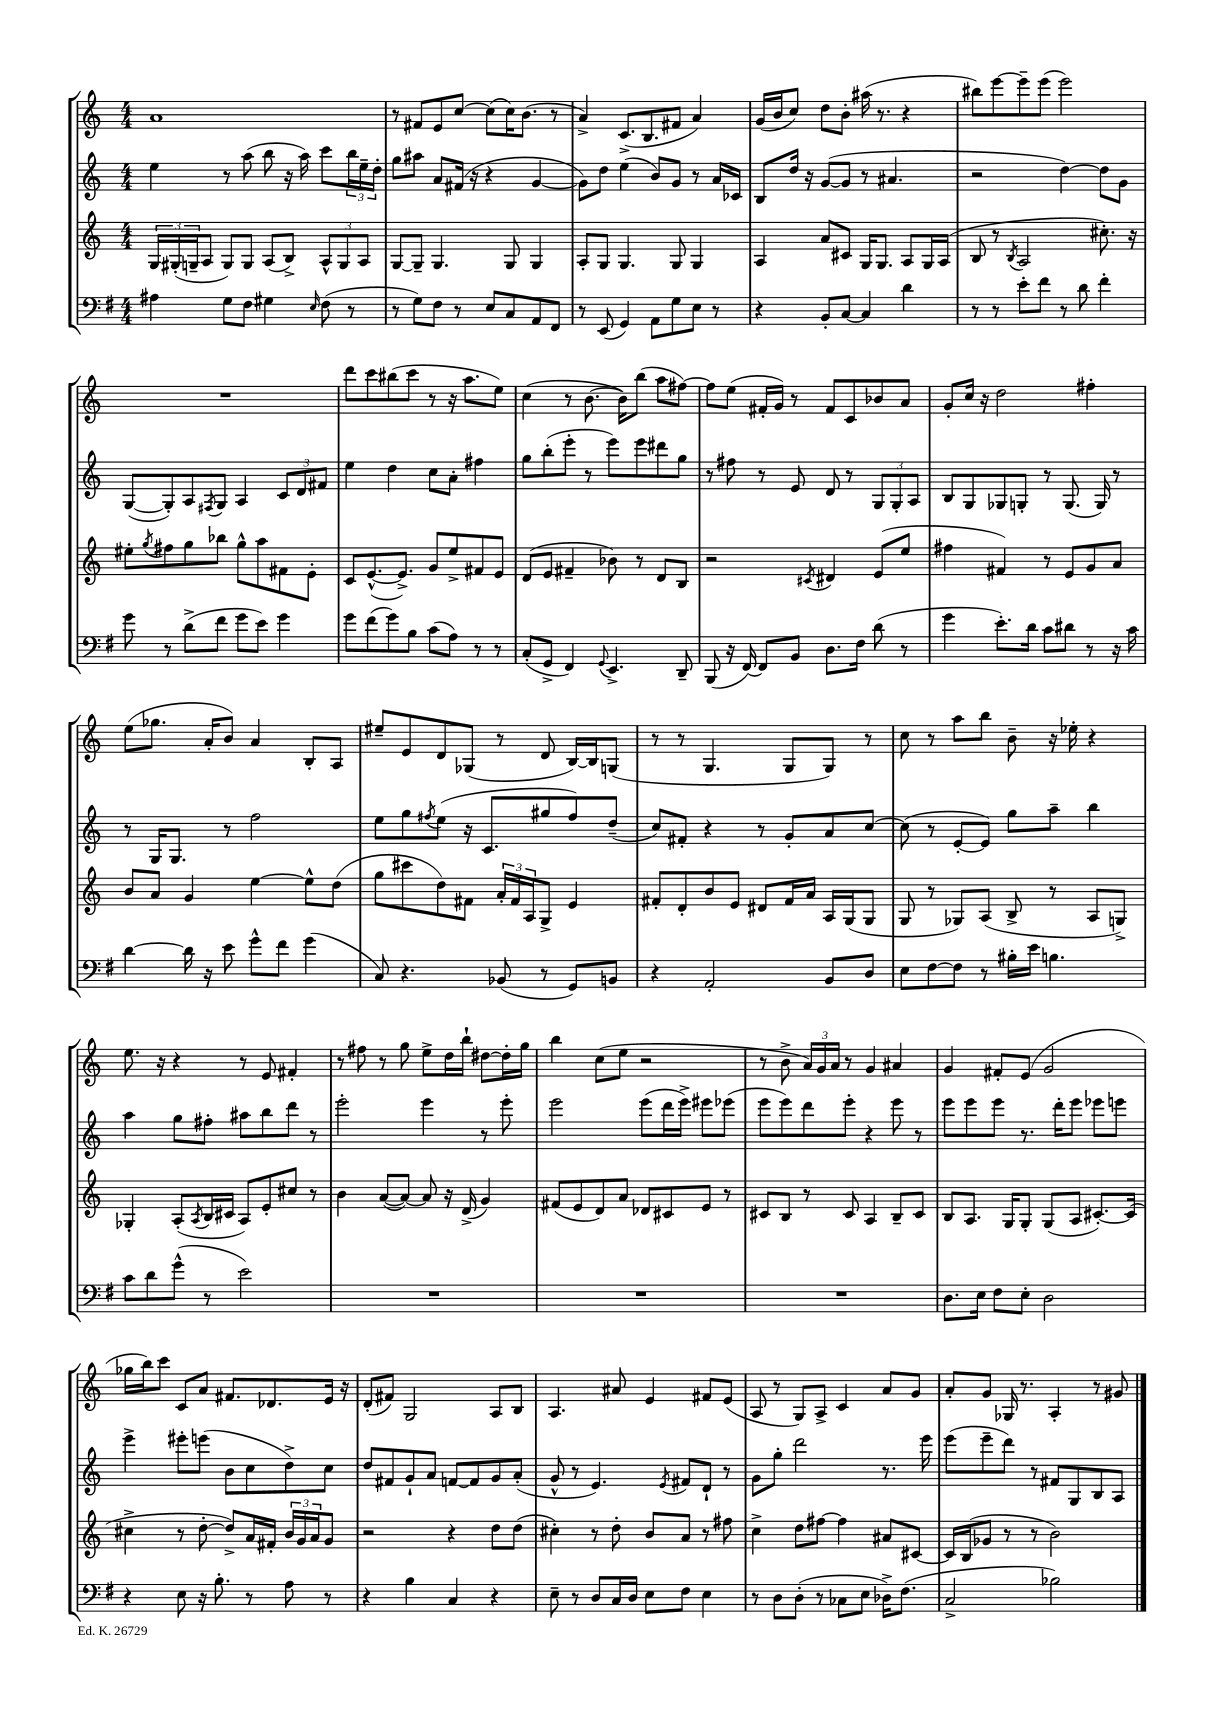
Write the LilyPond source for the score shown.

<<
\new StaffGroup <<
\new Staff = "s0" {
    \clef treble \key c \major \numericTimeSignature \time 4/4
    a'1 |
    r8 fis'8 e'8 c''8~ c''8( c''16) b'8.( r8 |
    a'4->) c'8.->( b8. fis'8 a'4) |
    g'16( b'16 c''8) d''8 b'8-. ais''16( r8. r4 |
    bis''8) e'''8~ e'''8-- e'''8( e'''2) |
    R1 |
    d'''8 c'''8 bis''8( c'''8 r8 r16 a''8. e''8) |
    c''4( r8 b'8.~ b'16) b''8( a''8 fis''8~) |
    fis''8 e''8( fis'16-. g'16) r8 fis'8 c'8 bes'8 a'8 |
    g'8-. c''16 r16 d''2 fis''4-. |
    e''8( ges''8. a'16-. b'8) a'4 b8-. a8 |
    eis''8-- e'8 d'8 ges8( r8 d'8 b16~) b16 g8( |
    r8 r8 g4. g8 g8) r8 |
    c''8 r8 a''8 b''8 b'8-- r16 ees''16-. r4 |
    e''8. r16 r4 r8 e'8 fis'4-. |
    r8 fis''8 r8 g''8 e''8-> d''16 b''16-! dis''8~ dis''16-. g''16 |
    b''4 c''8( e''8 r2 |
    r8 b'8-> \tuplet 3/2 { a'16) g'16 a'16 } r8 g'4 ais'4 |
    g'4 fis'8-. e'8( g'2 |
    ges''16 b''16) c'''8 c'8 a'8 fis'8. des'8. e'16 r16 |
    d'8-.( fis'8) g2 a8 b8 |
    a4. ais'8 e'4 fis'8 e'8( |
    a8 r8 g8) a8-> c'4 a'8 g'8 |
    a'8-. g'8 ges16 r8. a4-. r8 gis'8 \bar "|." |
}
\new Staff = "s1" {
    \clef treble \key c \major \numericTimeSignature \time 4/4
    e''4 r8 a''8( b''8 r16 a''16) c'''8 \tuplet 3/2 { b''16 e''16-- d''16-. } |
    g''8 ais''8 a'8 fis'16( r16 r4 g'4~ |
    g'8) d''8 e''4( b'8) g'8 r8 a'16 ces'16 |
    b8 d''16 r16 g'8~( g'8 r8 ais'4. |
    r2 d''4~) d''8 g'8 |
    g8~( g8-.) a8 \acciaccatura { fis8 } g8 a4 \tuplet 3/2 { c'8 d'8 fis'8 } |
    e''4 d''4 c''8 a'8-. fis''4 |
    g''8 b''8-.( e'''8-. r8 e'''8) e'''8 dis'''8 g''8 |
    r8 fis''8 r8 e'8 d'8 r8 \tuplet 3/2 { g8 g8-. a8 } |
    b8 g8 ges8 g8-. r8 g8.( g16) r8 |
    r8 g16 g8. r8 f''2 |
    e''8 g''8 \acciaccatura { fis''8 } e''8( r16 c'8. gis''8 fis''8) d''8--( |
    c''8) fis'8-. r4 r8 g'8-. a'8 c''8~ |
    c''8( r8 e'8~-. e'8) g''8 a''8-- b''4 |
    a''4 g''8 fis''8-. ais''8 b''8 d'''8 r8 |
    e'''2-. e'''4 r8 e'''8-. |
    e'''2 e'''8( d'''16 e'''16->) eis'''8 ees'''8( |
    e'''8 e'''8) d'''8 e'''8-. r4 e'''8 r8 |
    e'''8 e'''8 e'''8 r8. d'''16-. e'''8 ees'''8 e'''8 |
    e'''4-> eis'''8-. e'''8( b'8 c''8 d''8->) c''8 |
    d''8 fis'8 g'8-! a'8 f'8~ f'8 g'8 a'8-.( |
    g'8-^ r8 e'4.) \acciaccatura { e'8 } fis'8 d'8-! r8 |
    g'8 g''8-. d'''2 r8. e'''16 |
    e'''8( e'''8-- d'''8) r8 fis'8 g8 b8 a8 \bar "|." |
}
\new Staff = "s2" {
    \clef treble \key c \major \numericTimeSignature \time 4/4
    \tuplet 3/2 { g16 gis16-.( g16-- } a8 g8) g8 a8( b8->) \tuplet 3/2 { a8-^ g8 a8 } |
    g8~ g8-- g4. g8 g4 |
    a8-. g8 g4. g8 g4 |
    a4 a'8 cis'8 g16 g8. a8 g16 a16( |
    b8 r8 \acciaccatura { b8 } a2 cis''8.-.) r16 |
    eis''8-. \acciaccatura { g''8 } fis''8 g''8 bes''8 g''8-^ a''8 fis'8 e'8-. |
    c'8 e'8.~-^( e'8.->) g'8 e''8-> fis'8 e'8 |
    d'8( e'8 fis'4-- bes'8) r8 d'8 b8 |
    r2 \acciaccatura { cis'8 } dis'4 e'8( e''8 |
    fis''4 fis'4) r8 e'8 g'8 a'8 |
    b'8 a'8 g'4 e''4~ e''8-^ d''8( |
    g''8 cis'''8 d''8) fis'8 \tuplet 3/2 { a'16-. fis'16 a16 } g8-> e'4 |
    fis'8-. d'8-. b'8 e'8 dis'8 fis'16 a'16 a16 g16( g8 |
    g8 r8 ges8) a8( b8-> r8 a8 g8->) |
    ges4-. a8-.( \acciaccatura { a8 } b16 cis'16 a8) e'8-. cis''8 r8 |
    b'4 a'8~( a'8~) a'8 r16 d'16->( g'4) |
    fis'8( e'8 d'8) a'8 des'8 cis'8 e'8 r8 |
    cis'8 b8 r8 cis'8 a4 b8-- cis'8 |
    b8 a8. g16 g8-. g8( a8 cis'8.~-.) cis'16( |
    cis''4-> r8 d''8~-. d''8->) a'16 fis'16-. \tuplet 3/2 { b'16 g'16 a'16 } g'8 |
    r2 r4 d''8 d''8( |
    cis''4-.) r8 d''8-. b'8 a'8 r8 fis''8 |
    c''4-> d''8 fis''8~ fis''4 ais'8 cis'8~ |
    cis'16 b16( ges'8 r8 r8 b'2) \bar "|." |
}
\new Staff = "s3" {
    \clef bass \key g \major \numericTimeSignature \time 4/4
    ais4 g8 fis8 gis4 \grace { e16 } fis8( r8 |
    r8 g8) fis8 r8 e8 c8 a,8 fis,8 |
    r8 e,8( g,4) a,8 g8 e8 r8 |
    r4 b,8-. c8~ c4 d'4 |
    r8 r8 e'8-. fis'8 r8 d'8 fis'4-. |
    g'8 r8 d'8->( fis'8 g'8 e'8) g'4 |
    g'8 fis'8( g'8) b8 c'8( a8) r8 r8 |
    c8-.( g,8-> fis,4) \appoggiatura { g,8 } e,4.-> d,8-- |
    b,,8( r16 fis,16~) fis,8 b,8 d8. fis16 d'8( r8 |
    g'4 e'8.-.) d'16 c'8 dis'8 r8 r16 c'16 |
    d'4~ d'16 r16 e'8 g'8-^ fis'8 g'4( |
    c8) r4. bes,8( r8 g,8) b,8 |
    r4 a,2-. b,8 d8 |
    e8 fis8~ fis8 r8 bis16-. e'16 b4. |
    c'8 d'8 g'8-^( r8 e'2) |
    R1 |
    R1 |
    R1 |
    d8. e16 fis8 e8-. d2 |
    r4 e8 r16 b8.-. r8 a8 r8 |
    r4 b4 c4 r4 |
    e8-- r8 d8 c16 d16 e8 fis8 e4 |
    r8 d8 d8-.( r8 ces8 e8 des16->) fis8.( |
    c2-> bes2) \bar "|." |
}
>>
>>
\layout { \context { \Score \remove "Bar_number_engraver" } }
